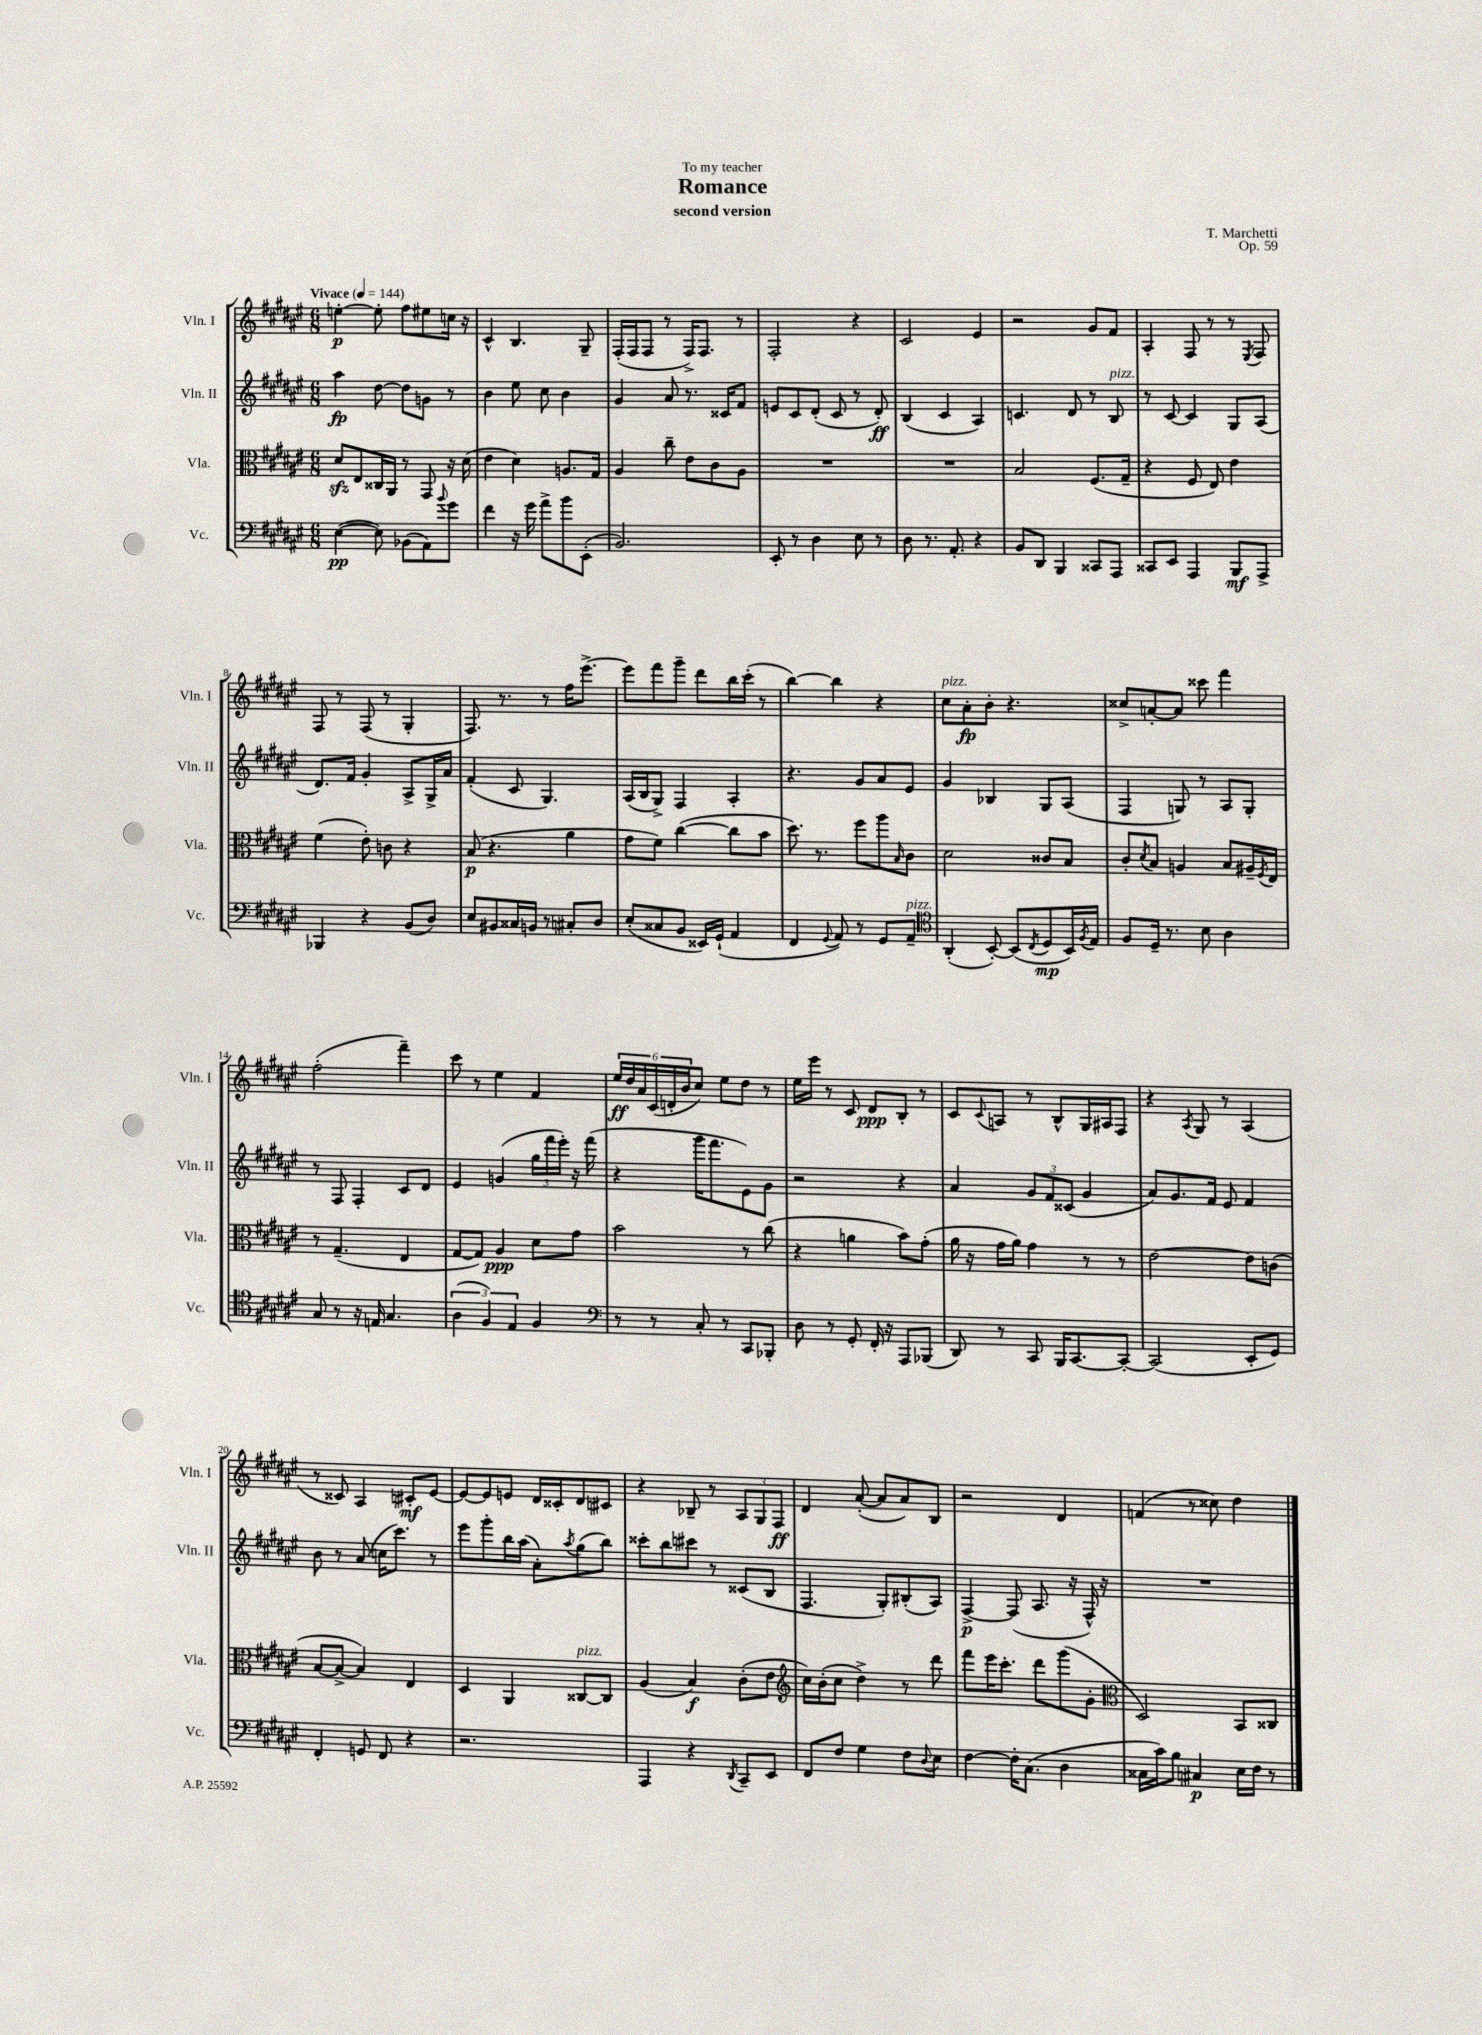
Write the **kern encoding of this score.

**kern	**kern	**kern	**kern
*staff4	*staff3	*staff2	*staff1
*clefF4	*clefC3	*clefG2	*clefG2
*k[f#c#g#d#a#e#]	*k[f#c#g#d#a#e#]	*k[f#c#g#d#a#e#]	*k[f#c#g#d#a#e#]
*M6/8	*M6/8	*M6/8	*M6/8
*MM144	*MM144	*MM144	*MM144
([4E#	8d#	4aa#	[4ee'
.	8E#	.	.
8E#])	16C##	[8dd#	8ee']
.	16AA#	.	.
(8BB-	8r	8dd#]	8ff#
8AA#)	8GG#	8g	8ee#
8qqb	.	.	.
8g#	16r	8r	16cc
.	(16d#	.	16r
=	=	=	=
4f#	4e#	4b	4c#^^
16r	4d#)	8ee#	4.B
16g#	.	.	.
8a#^	.	8cc#	.
8b	8.A	4b	.
(8EE#'	.	.	8G#~
.	16G#	.	.
=	=	=	=
2.BB)	4A#	4g#	(16F#'
.	.	.	16F#
.	.	.	8F#
.	8cc#~	8a#	8r
.	8e#	8.r	16F#^)
.	.	.	8.F#
.	8c#	.	.
.	.	16c##	.
.	8A#	8f#	8r
=	=	=	=
8EE#'	2.r	8e	2F#'
8r	.	8c#	.
4D#	.	(8d#'	.
.	.	8c#	.
8E#	.	8r	4r
8r	.	8d#')	.
=	=	=	=
8D#	2.r	(4B	2c#
8.r	.	.	.
.	.	4c#	.
8.AA#'	.	.	.
4r	.	4A#)	4e#
=	=	=	=
8BB	2B	4.c	2r
8DD#	.	.	.
4BBB	.	.	.
.	.	8d#	.
8CC##	(8.F#	8r	8g#
8AAA#	.	8B	8f#
.	16G#~	.	.
=	=	=	=
8CC##	4r	8r	4A#'
8EE#	.	[8c#	.
4AAA#	8F#	4c#]	8F#
.	8E#)	.	8r
8BBB	4e#	8G#	8r
.	.	.	8qE#
8AAA#^	.	(8A#	8F#
=	=	=	=
4BBB-	(4f#	8.d#)	8F#
.	.	.	8r
.	.	16f#	.
4r	8e#')	4g#'	(8F#
.	8c	.	8r
(8BB	4r	8A#^	4G#'
8D#)	.	16G#^	.
.	.	16a#	.
=	=	=	=
8E#	(8B	(4f#'	8.F#)
8BB#	4.r	.	.
.	.	.	8.r
16C##	.	8c#	.
16BB	.	.	.
8r	.	4.G#)	8r
8C#'	4a#	.	16ff#
.	.	.	[8.eee#^
8D#	.	.	.
=	=	=	=
(8E#'	8g#	(16A#	8eee#]
.	.	16B	.
8C##	8f#)	8G#^)	8fff#
8BB	([4cc#	4F#	8ggg#~
16EE##)	.	.	8ddd#
(16GG#`	.	.	.
4AA#	8cc#]	4A#'	16bb
.	.	.	(16ccc#'
.	8b	.	8r
=	=	=	=
4FF#	8.dd#)	4.r	[4bb)
.	8.r	.	.
8qqGG#	.	.	.
8AA#)	.	.	4bb]
8r	8ff#	8g#	.
8GG#	8aa#	8a#	4r
.	16qqB	.	.
8AA#~	8c#	8e#	.
=	=	=	=
*clefC4	*	*	*
(4AA#'	2d#	4g#	8cc#
.	.	.	8a#'
[8BB')	.	4B-	8b'
(8BB]	.	.	4.r
8qC#	.	.	.
8D#	8c##	8G#	.
16BB)	8B	(8A#	.
8qF#	.	.	.
16E#	.	.	.
=	=	=	=
8F#	8c#'	4F#	8cc##^
.	8qd#	.	.
16D#~	8B	.	[8a'
8.r	.	.	.
.	4A	8G)	8a]
8B	.	8r	8ccc##
4A#	8B	8A#	4fff#
.	16A#~	8G'	.
.	8qF#	.	.
.	16E#	.	.
=	=	=	=
8G#	8r	8r	(2ff#'
8r	(4.G#~	8F#	.
16r	.	4F#'	.
16E	.	.	.
4.G#	.	.	.
.	4E#	8c#	4fff#~)
.	.	8d#	.
=	=	=	=
(6A#	[8G#	4e#	8ccc#
.	8G#])	.	8r
6F#)	.	.	.
.	4A#	(4g	4ee#
6E#	.	.	.
4F#	8d#	24gg#	4f#
.	.	24fff#	.
.	.	24eee#')	.
.	8g#	16r	.
.	.	(16fff#	.
=	=	=	=
*clefF4	*	*	*
8r	2b	4r	24ee#
.	.	.	24dd#
.	.	.	24a#
8r	.	.	(24c#
.	.	.	24d'
.	.	.	24b
8C#'	.	16ggg#	8cc#)
.	.	8.fff#	.
8r	.	.	8ee#
8CC#	8r	8e#)	8dd#
8BBB-'	(8cc#	8g#	8r
=	=	=	=
8D#	4r	2r	16ee#
.	.	.	16eee#
8r	.	.	8r
8GG#'	4a	.	8c#
16FF#'	.	.	8d#
16r	.	.	.
8AAA#	8b)	4r	8B'
(8BBB-	(8g#'	.	8r
=	=	=	=
8DD#)	16a#	4a#	8c#
.	16r	.	.
.	.	.	8qqc#
8r	16g#	.	8A
.	16a#)	.	.
8CC#	4g#	12g#	8r
.	.	12f#	.
16BBB	.	.	8B^^
.	.	(12c##	.
[8.CC#	.	.	.
.	8r	4g#	16G#
.	.	.	16A#
8CC#'_	8r	.	8F#
=	=	=	=
(2CC#]	[2e#	8a#)	4r
.	.	8.g#	.
.	.	.	8qA#
.	.	.	8G#
.	.	16f#	.
.	.	8e#	8r
8EE#'	8e#]	4f#	(4A#
8GG#)	(8c	.	.
=	=	=	=
4FF#'	[8B	8b	8r
.	8B^_	8r	8c##)
8GG	4B])	(8a#	4A#
8FF#	.	16cc	.
.	.	8.ccc#)	.
4r	4E#	.	8c#'
.	.	8r	[8e#
=	=	=	=
2.r	4D#	8eee#	8e#_
.	.	8ggg#'	8e#]
.	4AA#	16bb	8e
.	.	(16aa#	.
.	.	8a#')	16d#
.	.	.	16c##'
.	.	8qaa#	.
.	[8C##	(8gg#	8d#
.	8C##]	8bb)	8c#
=	=	=	=
4AAA#	(4A#	8ccc##'	4r
.	.	8bb	.
4r	4B)	8ccc#	8B-~
.	.	8r	8r
8qDD#	.	.	.
8CC#~	(8c#'	(8c##	12A#
.	.	.	12G#
8EE#	8e#	8B	.
.	.	.	12F#
=	=	=	=
*	*clefG2	*	*
8FF#	16cc#)	4.F#	4d#
.	(16b'	.	.
8F#	8cc#	.	.
4G#	4dd#^)	.	([8a#'
.	.	8G#')	8a#]
8F#	8r	(8B#'	8a#)
8qqD#	.	.	.
8E#	8ddd#	8A#)	8B
=	=	=	=
[4F#	8fff#	[4F#^	2r
.	16eee#	.	.
.	8.ccc#'	.	.
16F#']	.	(8F#]	.
(8.C#	.	.	.
.	8ddd#	8.A#	.
4D#	(8ggg#	.	4d#
.	.	16r	.
.	8g#'	16F#^^)	.
.	.	16r	.
=	=	=	=
*	*clefC3	*	*
16C##	2D#)	2.r	(4f
16c#)	.	.	.
8B	.	.	.
4C#	.	.	8r
.	.	.	8cc##)
16E#	8BB	.	4dd#
16F#	.	.	.
8r	8C##	.	.
==	==	==	==
*-	*-	*-	*-
